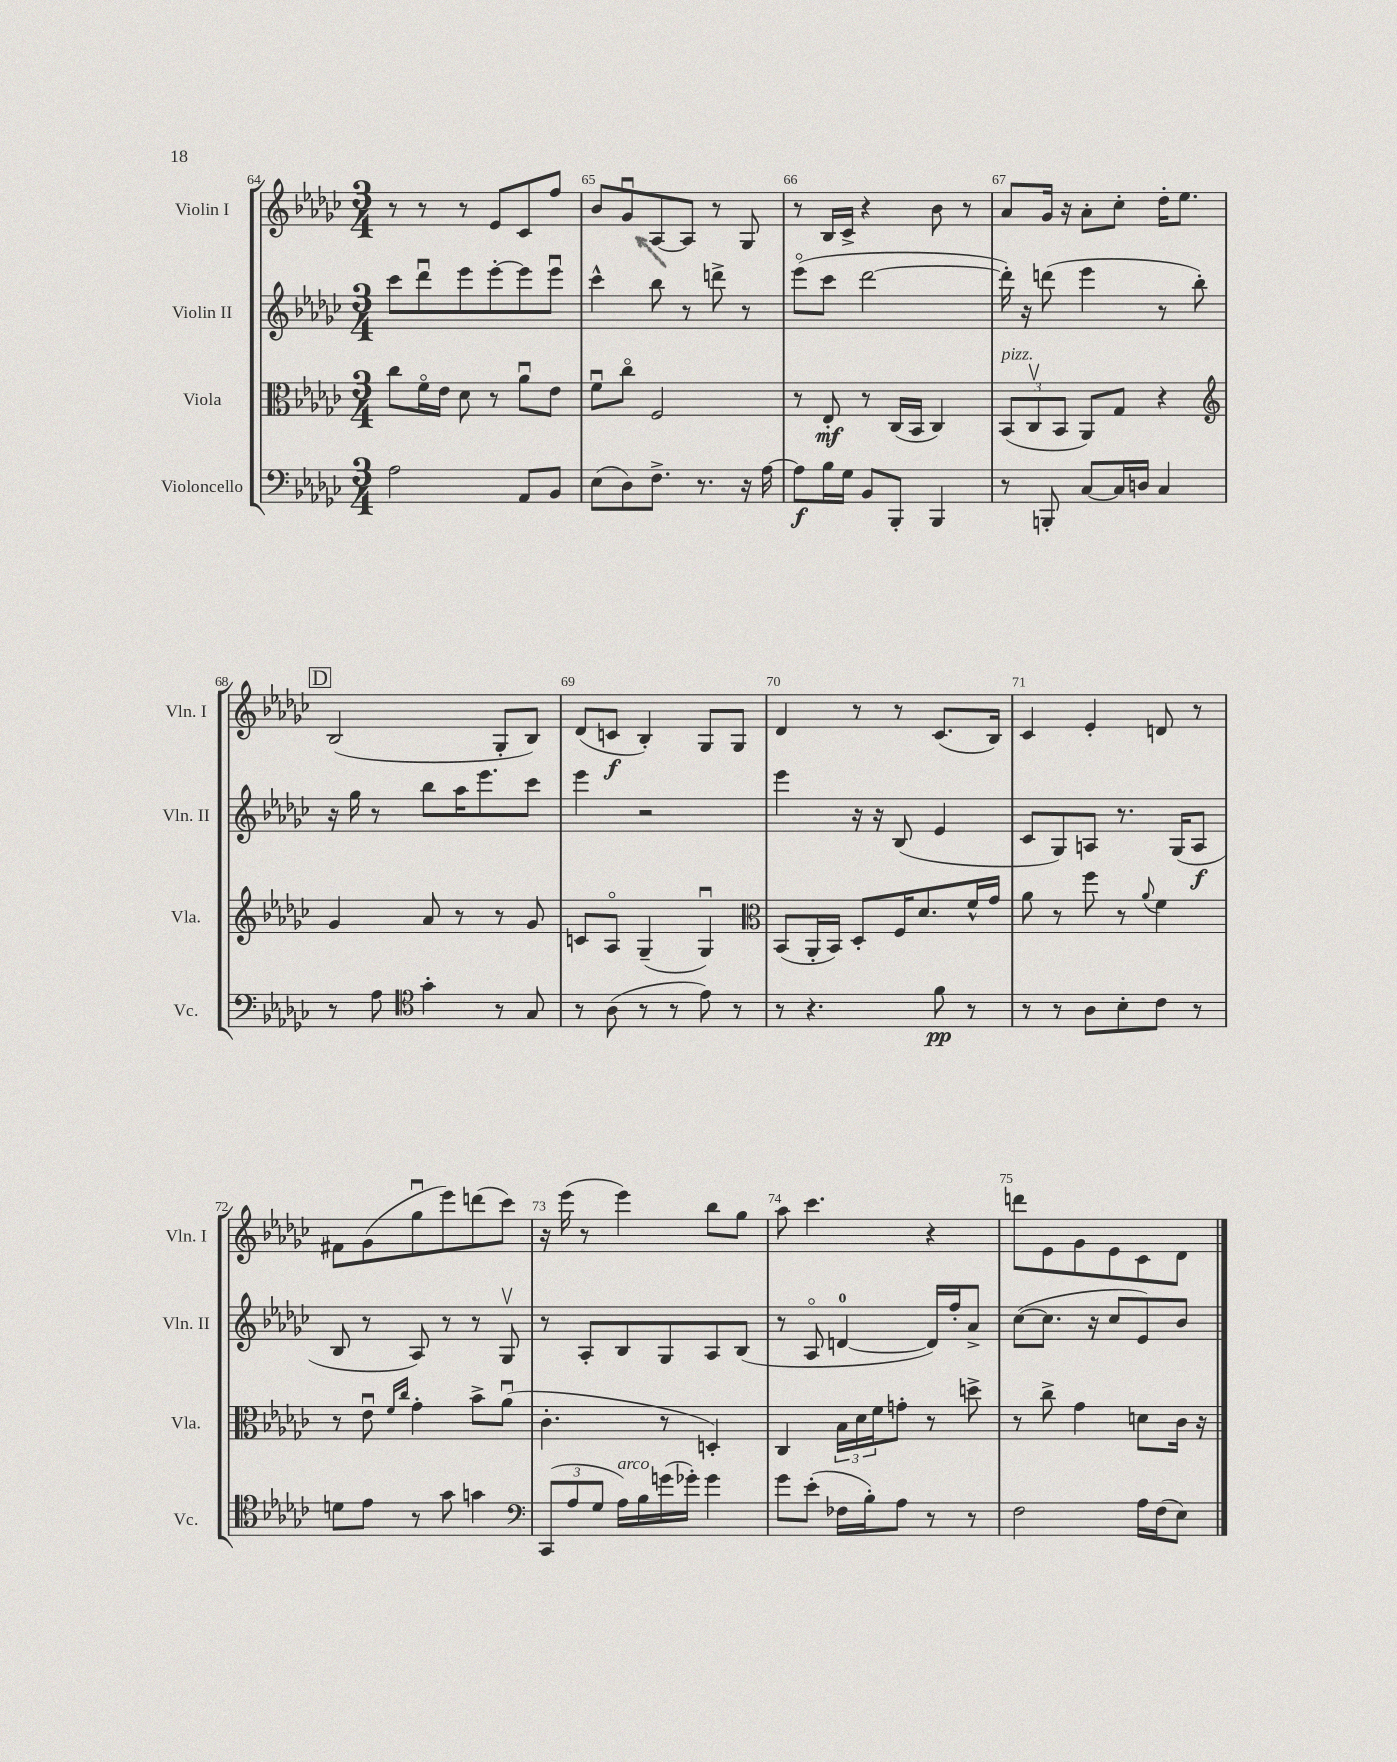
<<
\new StaffGroup <<
\new Staff = "s0" \with { instrumentName = "Violin I" shortInstrumentName = "Vln. I" } {
    \clef treble \key ges \major \numericTimeSignature \time 3/4
    r8 r8 r8 ees'8 ces'8 f''8 |
    bes'8 ges'8\downbow aes8~ aes8 r8 ges8 |
    r8 bes16 ces'16-> r4 bes'8 r8 |
    aes'8 ges'16 r16 aes'8-. ces''8-. des''16-. ees''8. |
    \mark \markup { \box "D" } bes2( ges8-. bes8) |
    des'8( c'8\f bes4-.) ges8 ges8 |
    des'4 r8 r8 ces'8.( bes16) |
    ces'4 ees'4-. d'8 r8 |
    fis'8 ges'8( ges''8\downbow ees'''8) d'''8( ces'''8) |
    r16 ees'''16( r8 ees'''4) bes''8 ges''8 |
    aes''8 ces'''4. r4 |
    d'''8 ees'8 ges'8 ees'8 ces'8 des'8 \bar "|." |
}
\new Staff = "s1" \with { instrumentName = "Violin II" shortInstrumentName = "Vln. II" } {
    \clef treble \key ges \major \numericTimeSignature \time 3/4
    ces'''8 des'''8\downbow ees'''8 ees'''8~-. ees'''8 ees'''8\downbow |
    ces'''4-^ bes''8 r8 d'''8-> r8 |
    ees'''8\flageolet( ces'''8 des'''2~ |
    des'''16-.) r16 d'''8( ees'''4 r8 bes''8-.) |
    \mark \markup { \box "D" } r16 ges''16 r8 bes''8 aes''16 ees'''8. ces'''8 |
    ees'''4 r2 |
    ees'''4 r16 r16 bes8( ees'4 |
    ces'8 ges8) a8 r8. ges16( a8\f |
    bes8 r8 aes8) r8 r8 ges8\upbow |
    r8 aes8-. bes8 ges8 aes8 bes8( |
    r8 aes8\flageolet d'4-0~ d'16) f''16-. aes'8-> |
    ces''8~( ces''8. r16 ces''8 ees'8) bes'8 \bar "|." |
}
\new Staff = "s2" \with { instrumentName = "Viola" shortInstrumentName = "Vla." } {
    \clef alto \key ges \major \numericTimeSignature \time 3/4
    ces''8 f'16\flageolet ees'16 des'8 r8 aes'8\downbow ees'8 |
    f'8\downbow ces''8\flageolet f2 |
    r8 ees8-.\mf r8 ces16( bes,16 ces4) |
    \tuplet 3/2 { bes,8^\markup { \italic "pizz." }( ces8\upbow bes,8 } aes,8) ges8 r4 |
    \mark \markup { \box "D" } \clef treble ges'4 aes'8 r8 r8 ges'8 |
    c'8 aes8\flageolet ges4--( ges4\downbow) |
    \clef alto bes,8( aes,16-. bes,16) des8-. f16 des'8. f'16-^ ges'16 |
    aes'8 r8 f''8 r8 \appoggiatura { aes'8 } f'4 |
    r8 ees'8\downbow \grace { f'16 ces''16 } ges'4-. bes'8-> aes'8\downbow( |
    ces'4.-. r8 d4-.) |
    ces4 \tuplet 3/2 { bes16 des'16 f'16 } g'8-. r8 d''8-> |
    r8 ces''8-> ges'4 d'8 ces'16 r16 \bar "|." |
}
\new Staff = "s3" \with { instrumentName = "Violoncello" shortInstrumentName = "Vc." } {
    \clef bass \key ges \major \numericTimeSignature \time 3/4
    aes2 aes,8 bes,8 |
    ees8( des8) f8.-> r8. r16 aes16~ |
    aes8\f bes16 ges16 bes,8 bes,,8-. bes,,4 |
    r8 b,,8-. ces8~ ces16 d16 ces4 |
    \mark \markup { \box "D" } r8 aes8 \clef tenor ges'4-. r8 ges8 |
    r8 aes8( r8 r8 ees'8) r8 |
    r8 r4. f'8\pp r8 |
    r8 r8 aes8 bes8-. ces'8 r8 |
    d'8 ees'8 r8 ges'8 g'4 |
    \clef bass \tuplet 3/2 { ces,8( aes8 ges8 } aes16^\markup { \italic "arco" }) bes16 g'16( ges'16-.) ges'4 |
    ges'8 ees'8-.( fes16 bes16-.) aes8 r8 r8 |
    f2 aes16 f16( ees8) \bar "|." |
}
>>
>>
\layout { \context { \Score currentBarNumber = #64 \override BarNumber.break-visibility = ##(#f #t #t) barNumberVisibility = #all-bar-numbers-visible } }
